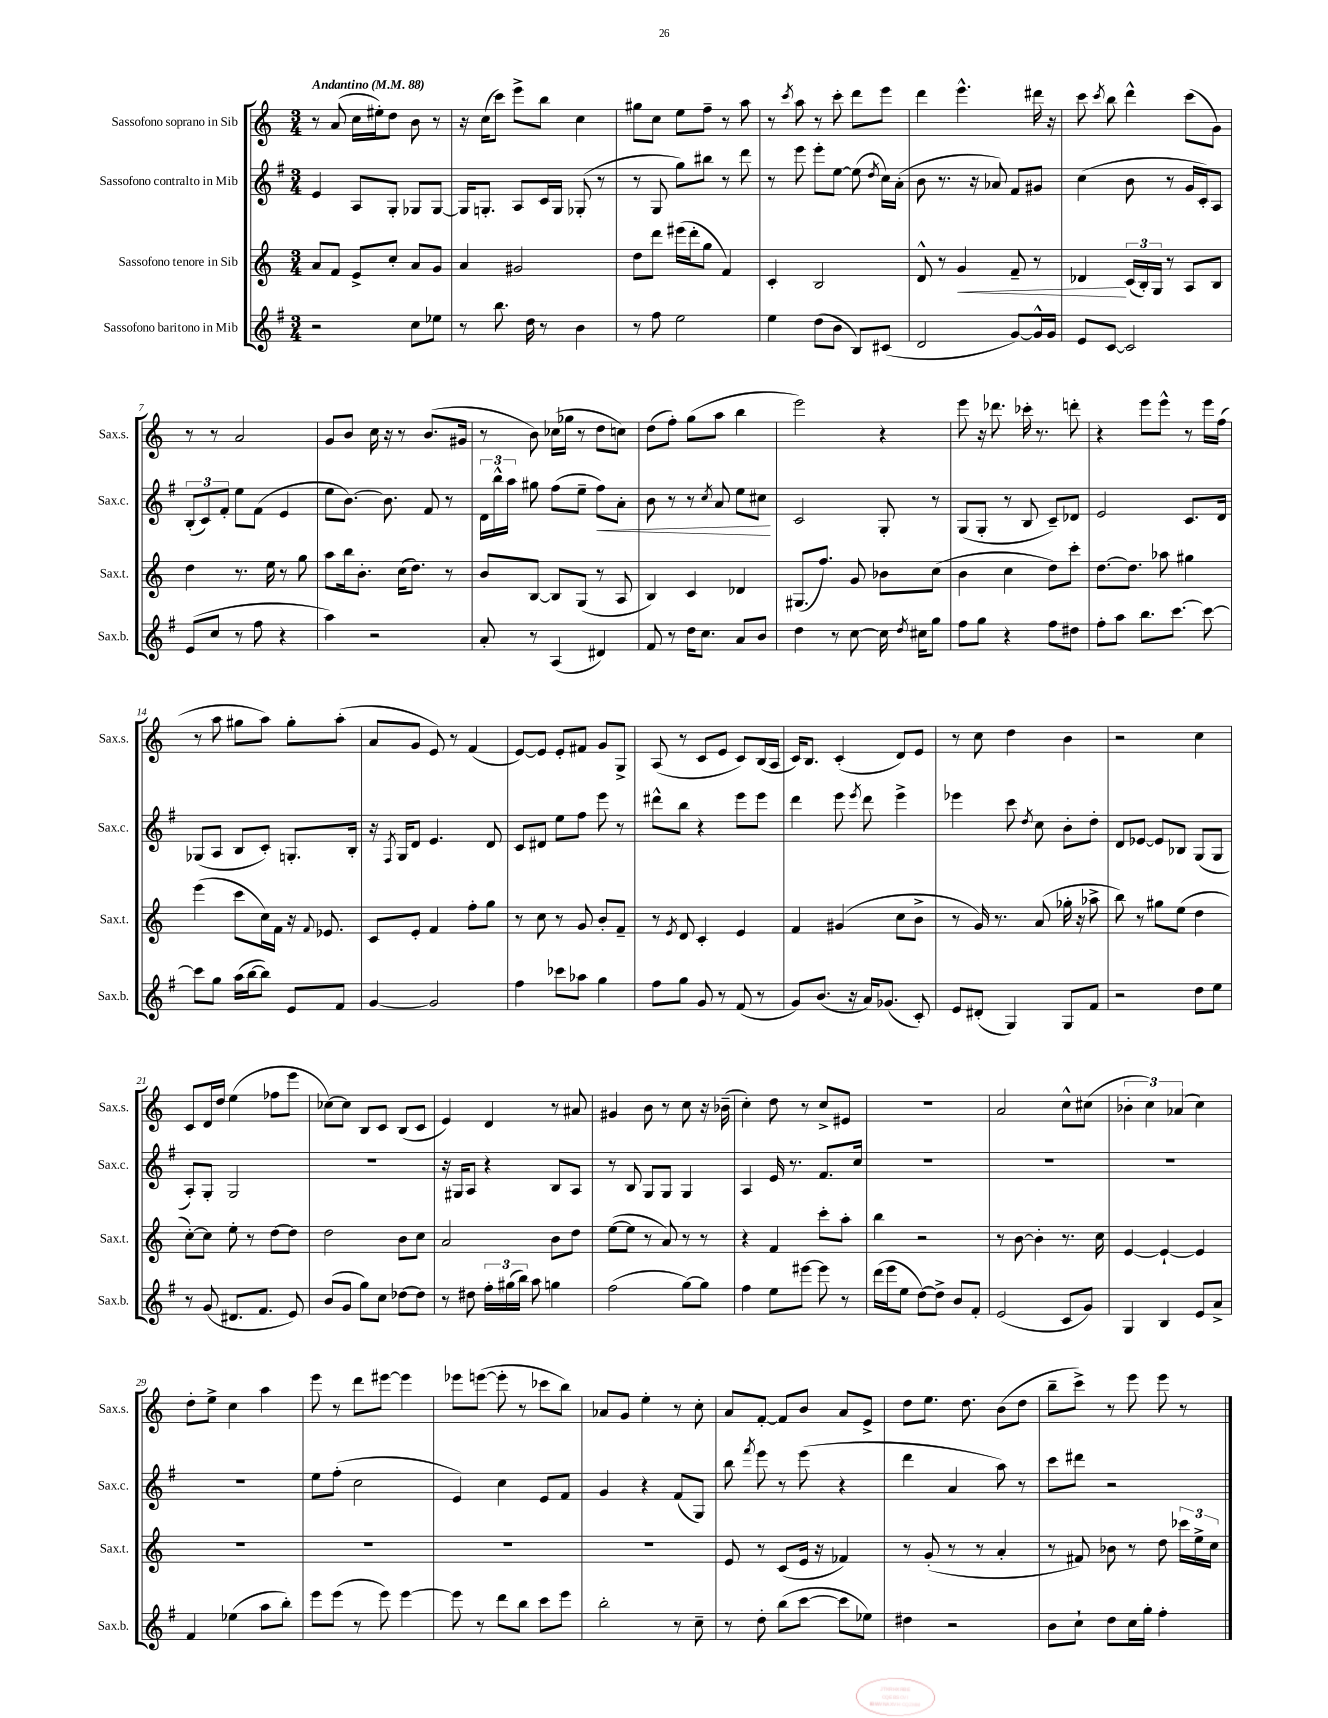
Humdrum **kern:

**kern	**kern	**kern	**kern
*staff4	*staff3	*staff2	*staff1
*clefG2	*clefG2	*clefG2	*clefG2
*k[f#]	*k[]	*k[f#]	*k[]
*M3/4	*M3/4	*M3/4	*M3/4
*MM88	*MM88	*MM88	*MM88
2r	8a	4e	8r
.	8f	.	(8a
.	8e^	8A	16cc
.	.	.	16ee#')
.	8cc'	8G'	8dd
8cc	8a	8G-	8b
8ee-	8g	[8G-	8r
=	=	=	=
8r	4a	16G-]	16r
.	.	8.G'	(16cc
8.bb	.	.	8ccc)
.	2g#	8A	8eee^
16dd	.	.	.
8r	.	16c	8bb
.	.	16G	.
4b	.	(8G-'	4cc
.	.	8r	.
=	=	=	=
8r	8dd	8r	8gg#
8ff#	8ddd	8G	8cc
2ee	(16eee#	8gg)	8ee
.	16ddd'	.	.
.	8gg	8bb#	8ff~
.	4f)	8r	8r
.	.	8ddd	8aa
=	=	=	=
4ee	4c'	8r	8r
.	.	.	8qccc
.	.	8eee	8aa
(8dd	2B	8eee'	8r
8b	.	[8ee	8ccc'
8B)	.	(8ee]	8ddd
.	.	8qdd	.
(8c#	.	16cc)	8eee
.	.	(16a'	.
=	=	=	=
2d	8d^^	8b	4ddd
.	8r	8.r	.
.	4g	.	4.eee^^
.	.	16r	.
.	.	8a-)	.
[8g)	8f~	8f#	.
16g^^]	8r	8g#	16ddd#
16g	.	.	16r
=	=	=	=
8e	4d-	(4cc	8ccc
.	.	.	8qccc
[8c	.	.	8bb
2c]	(24c	8b	4ddd^^
.	24B')	.	.
.	24G	.	.
.	8r	8r	.
.	8A	16g	(8ccc
.	.	16c')	.
.	8B	8A	8g)
=	=	=	=
(8e	4dd	(12B'	8r
.	.	12c)	.
8cc	.	.	8r
.	.	12f#'	.
8r	8.r	8ee	2a
8ff#	.	(8f#	.
.	16ee	.	.
4r	8r	4e	.
.	8gg	.	.
=	=	=	=
4aa)	8aa	8ee	8g
.	16bb	[8.b)	8b
.	8.b'	.	.
2r	.	.	16cc
.	.	8.b]	16r
.	(16cc	.	8r
.	8.dd)	.	.
.	.	8f#	(8.b
.	8r	8r	.
.	.	.	16g#
=	=	=	=
8a'	8b	24d	8r
.	.	24bb^^	.
.	.	24aa	.
8r	[8B	8gg#	8b)
(4A	8B]	(8ff#	(16cc-
.	.	.	16gg-
.	(8G	8ee~	8r
4d#)	8r	8ff#)	8dd
.	8A	8a'	8cc)
=	=	=	=
8f#	4B)	8b	(8dd
8r	.	8r	8ff')
16dd	4c	8r	(8gg
8.cc	.	.	.
.	.	8qcc	.
.	.	8a	8aa
8a	4d-	8ee	4bb
8b	.	8cc#	.
=	=	=	=
4dd	(8.G#	2c	2eee)
.	8.ff)	.	.
8r	.	.	.
[8cc	8g	.	.
16cc]	8b-	8G'	4r
8qdd	.	.	.
16cc#	.	.	.
8gg	(8cc	8r	.
=	=	=	=
8ff#	4b	(8G	8eee
8gg	.	8G'	16r
.	.	.	8.ddd-
4r	4cc	8r	.
.	.	8B	16ccc-'
.	.	.	8.r
8ff#	8dd)	8c~)	.
8dd#	8ccc'	8d-	8ddd'
=	=	=	=
8ff#'	[8.dd	2e	4r
8aa	.	.	.
.	8.dd]	.	.
8.bb	.	.	8eee
.	8aa-	.	8eee^^
[8.ccc	.	.	.
.	4gg#	8.c	8r
8ccc_	.	.	16eee
.	.	16d	(16ff
=	=	=	=
8ccc]	(4eee	(8G-	8r
8gg	.	8A	8aa
(16aa	8ccc	8B	8gg#
[16bb	.	.	.
8bb])	16cc)	8c')	8aa)
.	16f	.	.
8e	16r	8.G'	8gg#'
.	8qqf	.	.
.	8.e-	.	.
8f#	.	.	(8aa'
.	.	16B'	.
=	=	=	=
[4g	8c	16r	8a
.	.	8qF#	.
.	.	16G	.
.	8e'	8d	8g
2g]	4f	4.e	8e)
.	.	.	8r
.	8ff'	.	(4f
.	8gg	8d	.
=	=	=	=
4ff#	8r	8c	[8e)
.	8cc	8d#	8e]
8ccc-	8r	8ee	8e'
8aa-	8g	8ff#	8f#
4gg	8b'	8eee	8g
.	8f~	8r	8G^
=	=	=	=
8ff#	8r	8ddd#^^	(8A
.	8qe	.	.
8gg	8d	8bb	8r
8g	4c'	4r	8c
8r	.	.	8e
(8f#	4e	8eee	8c)
8r	.	8eee	(16B
.	.	.	16A
=	=	=	=
8g)	4f	4ddd	16c)
.	.	.	8.B
(8.b	.	.	.
.	(4g#	8eee	(4c'
16r	.	.	.
.	.	8qeee	.
16a)	.	8ddd	.
(8.g-	.	.	.
.	8cc	4eee^	8d)
8c')	8b^	.	8e
=	=	=	=
8e	8r	4eee-	8r
(8d#'	16g)	.	8cc
.	8.r	.	.
4G)	.	8ccc	4dd
.	.	8qdd	.
.	(8a	8cc	.
8G	16gg-'	8b'	4b
.	16r	.	.
8f#	8aa-^	8dd'	.
=	=	=	=
2r	8bb)	8d	2r
.	8r	[8e-	.
.	8gg#	8e-]	.
.	(8ee	8B-	.
8dd	4dd	(8G	4cc
8ee	.	8G	.
=	=	=	=
8r	[8cc')	8A')	8c
(8g	8cc]	8G'	16d
.	.	.	16dd
8.d#	8ee'	2G	(4ee
.	8r	.	.
8.f#	.	.	.
.	[8dd	.	8ff-
8e)	8dd]	.	8eee
=	=	=	=
(8b	2dd	2.r	[8cc-)
8g	.	.	8cc-]
8gg)	.	.	8B
8cc	.	.	8c
[8dd-	8b	.	(8B
8dd-]	8cc	.	8c
=	=	=	=
8r	2a	16r	4e)
.	.	16G#	.
8dd#	.	8A	.
24ff#'	.	4r	4d
(24gg#	.	.	.
24bb)	.	.	.
8aa	.	.	.
4gg	8b	8B	8r
.	8dd	8A	8a#
=	=	=	=
(2ff#	([8ee	8r	4g#
.	8ee]	8B	.
.	8r	8G	8b
.	8a)	8G	8r
[8gg)	8r	4G	8cc
8gg]	8r	.	16r
.	.	.	(16b-~
=	=	=	=
4ff#	4r	4A	4cc')
8ee	4f	16e	8dd
.	.	8.r	.
[8eee#	.	.	8r
8eee#]	8ccc'	8.f#	8cc^
8r	8aa'	.	8e#
.	.	16cc	.
=	=	=	=
(16ddd	4bb	2.r	2.r
16eee	.	.	.
8ee	.	.	.
[8dd)	2r	.	.
8dd^]	.	.	.
8b	.	.	.
8f#'	.	.	.
=	=	=	=
(2e	8r	2.r	2a
.	[8b	.	.
.	4b']	.	.
8c	8.r	.	8cc^^
8g)	.	.	(8cc#
.	16cc	.	.
=	=	=	=
4G	[4e	2.r	6b-'
.	.	.	6cc)
4B	4e`_	.	.
.	.	.	(6a-
8e	4e]	.	4cc)
8a^	.	.	.
=	=	=	=
4f#	2.r	2.r	8dd'
.	.	.	8ee^
(4ee-	.	.	4cc
8aa	.	.	4aa
8bb')	.	.	.
=	=	=	=
8eee	2.r	8ee	8eee
(8eee	.	(8ff#'	8r
8r	.	2cc	8ddd
8eee)	.	.	[8eee#
[4eee	.	.	4eee#]
=	=	=	=
8eee]	2.r	4e)	8eee-
8r	.	.	([8eee
8ddd	.	4cc	8eee']
8bb	.	.	8r
8ccc	.	8e	8ccc-
8eee	.	8f#	8bb)
=	=	=	=
2bb'	2.r	4g	8a-
.	.	.	8g
.	.	4r	4ee'
8r	.	(8f#	8r
8cc~	.	8G)	8cc'
=	=	=	=
8r	8e	8bb	8a
.	.	8qfff#	.
8dd'	8r	8eee	[8f'
(8bb	(8c	8r	8f]
[8ccc	16e	(8eee	8b
.	16r	.	.
8ccc]	4f-)	4r	8a
8ee-)	.	.	8e^
=	=	=	=
4dd#	8r	4ddd	8dd
.	(8g'	.	8.ee
2r	8r	4a	.
.	.	.	8.dd
.	8r	.	.
.	4a'	8aa)	(8b
.	.	8r	8dd
=	=	=	=
8b	8r	8ccc	8bb~
8cc`	8f#)	8ddd#	8ccc^)
8dd	8b-	2r	8r
16cc	8r	.	8eee
16gg'	.	.	.
4ff#'	8dd	.	8eee
.	24ccc-	.	8r
.	24ee^	.	.
.	24cc	.	.
==	==	==	==
*-	*-	*-	*-
